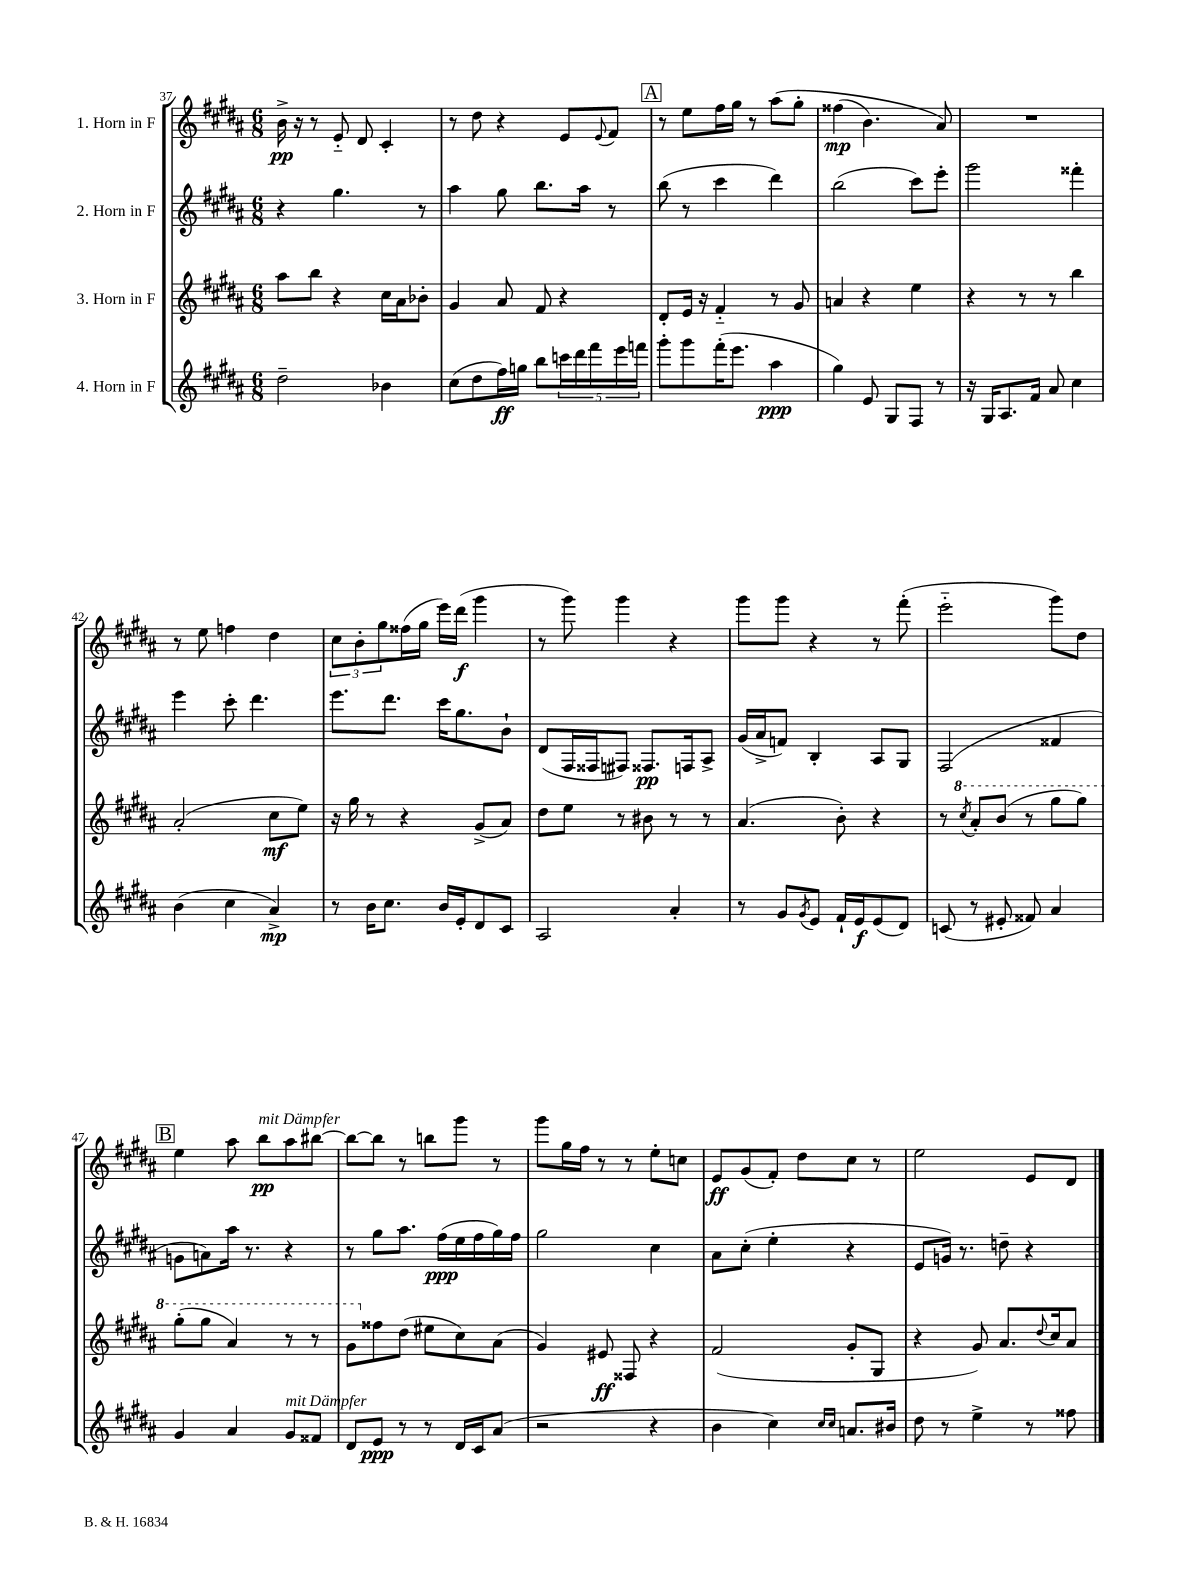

**kern	**kern	**kern	**kern
*staff4	*staff3	*staff2	*staff1
*clefG2	*clefG2	*clefG2	*clefG2
*k[f#c#g#d#a#]	*k[f#c#g#d#a#]	*k[f#c#g#d#a#]	*k[f#c#g#d#a#]
*M6/8	*M6/8	*M6/8	*M6/8
2dd#~	8aa#	4r	16b^
.	.	.	16r
.	8bb	.	8r
.	4r	4.gg#	8e'~
.	.	.	8d#
4b-	16cc#	.	4c#'
.	16a#	.	.
.	8b-'	8r	.
=	=	=	=
(8cc#	4g#	4aa#	8r
8dd#	.	.	8dd#
16ff#)	8a#	8gg#	4r
16gg	.	.	.
8bb	8f#	8.bb	.
20ccc	4r	.	8e
20ddd#	.	.	.
.	.	16aa#	.
20fff#	.	.	.
.	.	.	8qqe
.	.	8r	8f#
20eee	.	.	.
20fff	.	.	.
=	=	=	=
8ggg#'	8d#'	(8bb	8r
8ggg#	16e	8r	8ee
.	16r	.	.
(16fff#'	4f#'~	4ccc#	16ff#
8.eee	.	.	16gg#
.	.	.	8r
4aa#	8r	4ddd#)	&(8aa#
.	8g#	.	8gg#'
=	=	=	=
4gg#)	4a	(2bb	(4ff##
8e	4r	.	4.b)
8G#	.	.	.
8F#	4ee	8ccc#)	.
8r	.	8eee'	8a#&)
=	=	=	=
16r	4r	2ggg#	2.r
16G#	.	.	.
8.A#	.	.	.
.	8r	.	.
16f#	.	.	.
8a#	8r	.	.
4cc#	4bb	4fff##'	.
=	=	=	=
(4b	(2a#'	4eee	8r
.	.	.	8ee
4cc#	.	8ccc#'	4ff
.	.	4.ddd#	.
4a#^)	8cc#	.	4dd#
.	8ee)	.	.
=	=	=	=
8r	16r	8.eee	12cc#
.	16gg#	.	.
.	.	.	12b'
16b	8r	.	.
.	.	.	12gg#
8.cc#	.	8.ddd#	.
.	4r	.	(16ff##
.	.	.	16gg#
16b	.	16ccc#	16eee)
16e'	.	8.gg#	(16ddd#
8d#	(8g#^	.	4ggg#
8c#	8a#)	8b`	.
=	=	=	=
2A#	8dd#	(8d#	8r
.	8ee	16F#	8ggg#)
.	.	16F##	.
.	8r	8F#)	4ggg#
.	8b#	8.F##	.
4a#'	8r	.	4r
.	.	16F	.
.	8r	8A#^	.
=	=	=	=
8r	(4.a#	(16g#	8ggg#
.	.	16a#^	.
8g#	.	8f)	8ggg#
8qg#	.	.	.
8e	.	4B'	4r
16f#`	8b')	.	.
16e	.	.	.
(8e	4r	8A#	8r
8d#)	.	8G#	(8fff#'
=	=	=	=
(8c	8r	(2F#	2eee'~
.	8qccc#	.	.
8r	8aa#'	.	.
8e#'	(8bb	.	.
8f##)	8r	.	.
4a#	8ggg#	4f##	8ggg#)
.	8ggg#)	.	8dd#
=	=	=	=
4g#	(8ggg#'	8g	4ee
.	8ggg#	8a)	.
4a#	4aa#)	16aa#	8aa#
.	.	8.r	.
.	.	.	8bb
8g#	8r	4r	8aa#
8f##	8r	.	[8bb#
=	=	=	=
8d#	8gg#	8r	8bb#_
8e	8ff##	8gg#	8bb#]
8r	(8dd#	8.aa#	8r
8r	8ee#	.	8bb
.	.	(16ff#	.
16d#	8cc#)	16ee	8ggg#
16c#	.	16ff#	.
(8a#	(8a#	16gg#)	8r
.	.	16ff#	.
=	=	=	=
2r	4g#)	2gg#	8ggg#
.	.	.	16gg#
.	.	.	16ff#
.	8e#	.	8r
.	8F##	.	8r
4r	4r	4cc#	8ee'
.	.	.	8cc
=	=	=	=
4b	(2f#	8a#	8e
.	.	(8cc#'	(8g#
4cc#)	.	4ee'	8f#')
.	.	.	8dd#
16qqcc#	.	.	.
16qqcc#	.	.	.
8.a	8g#'	4r	8cc#
.	8G#	.	8r
16b#	.	.	.
=	=	=	=
8dd#	4r	8e	2ee
8r	.	16g)	.
.	.	8.r	.
4ee^	8g#)	.	.
.	8.a#	8dd~	.
8r	.	4r	8e
.	8qqdd#	.	.
.	16cc#	.	.
8ff##	8a#	.	8d#
==	==	==	==
*-	*-	*-	*-
